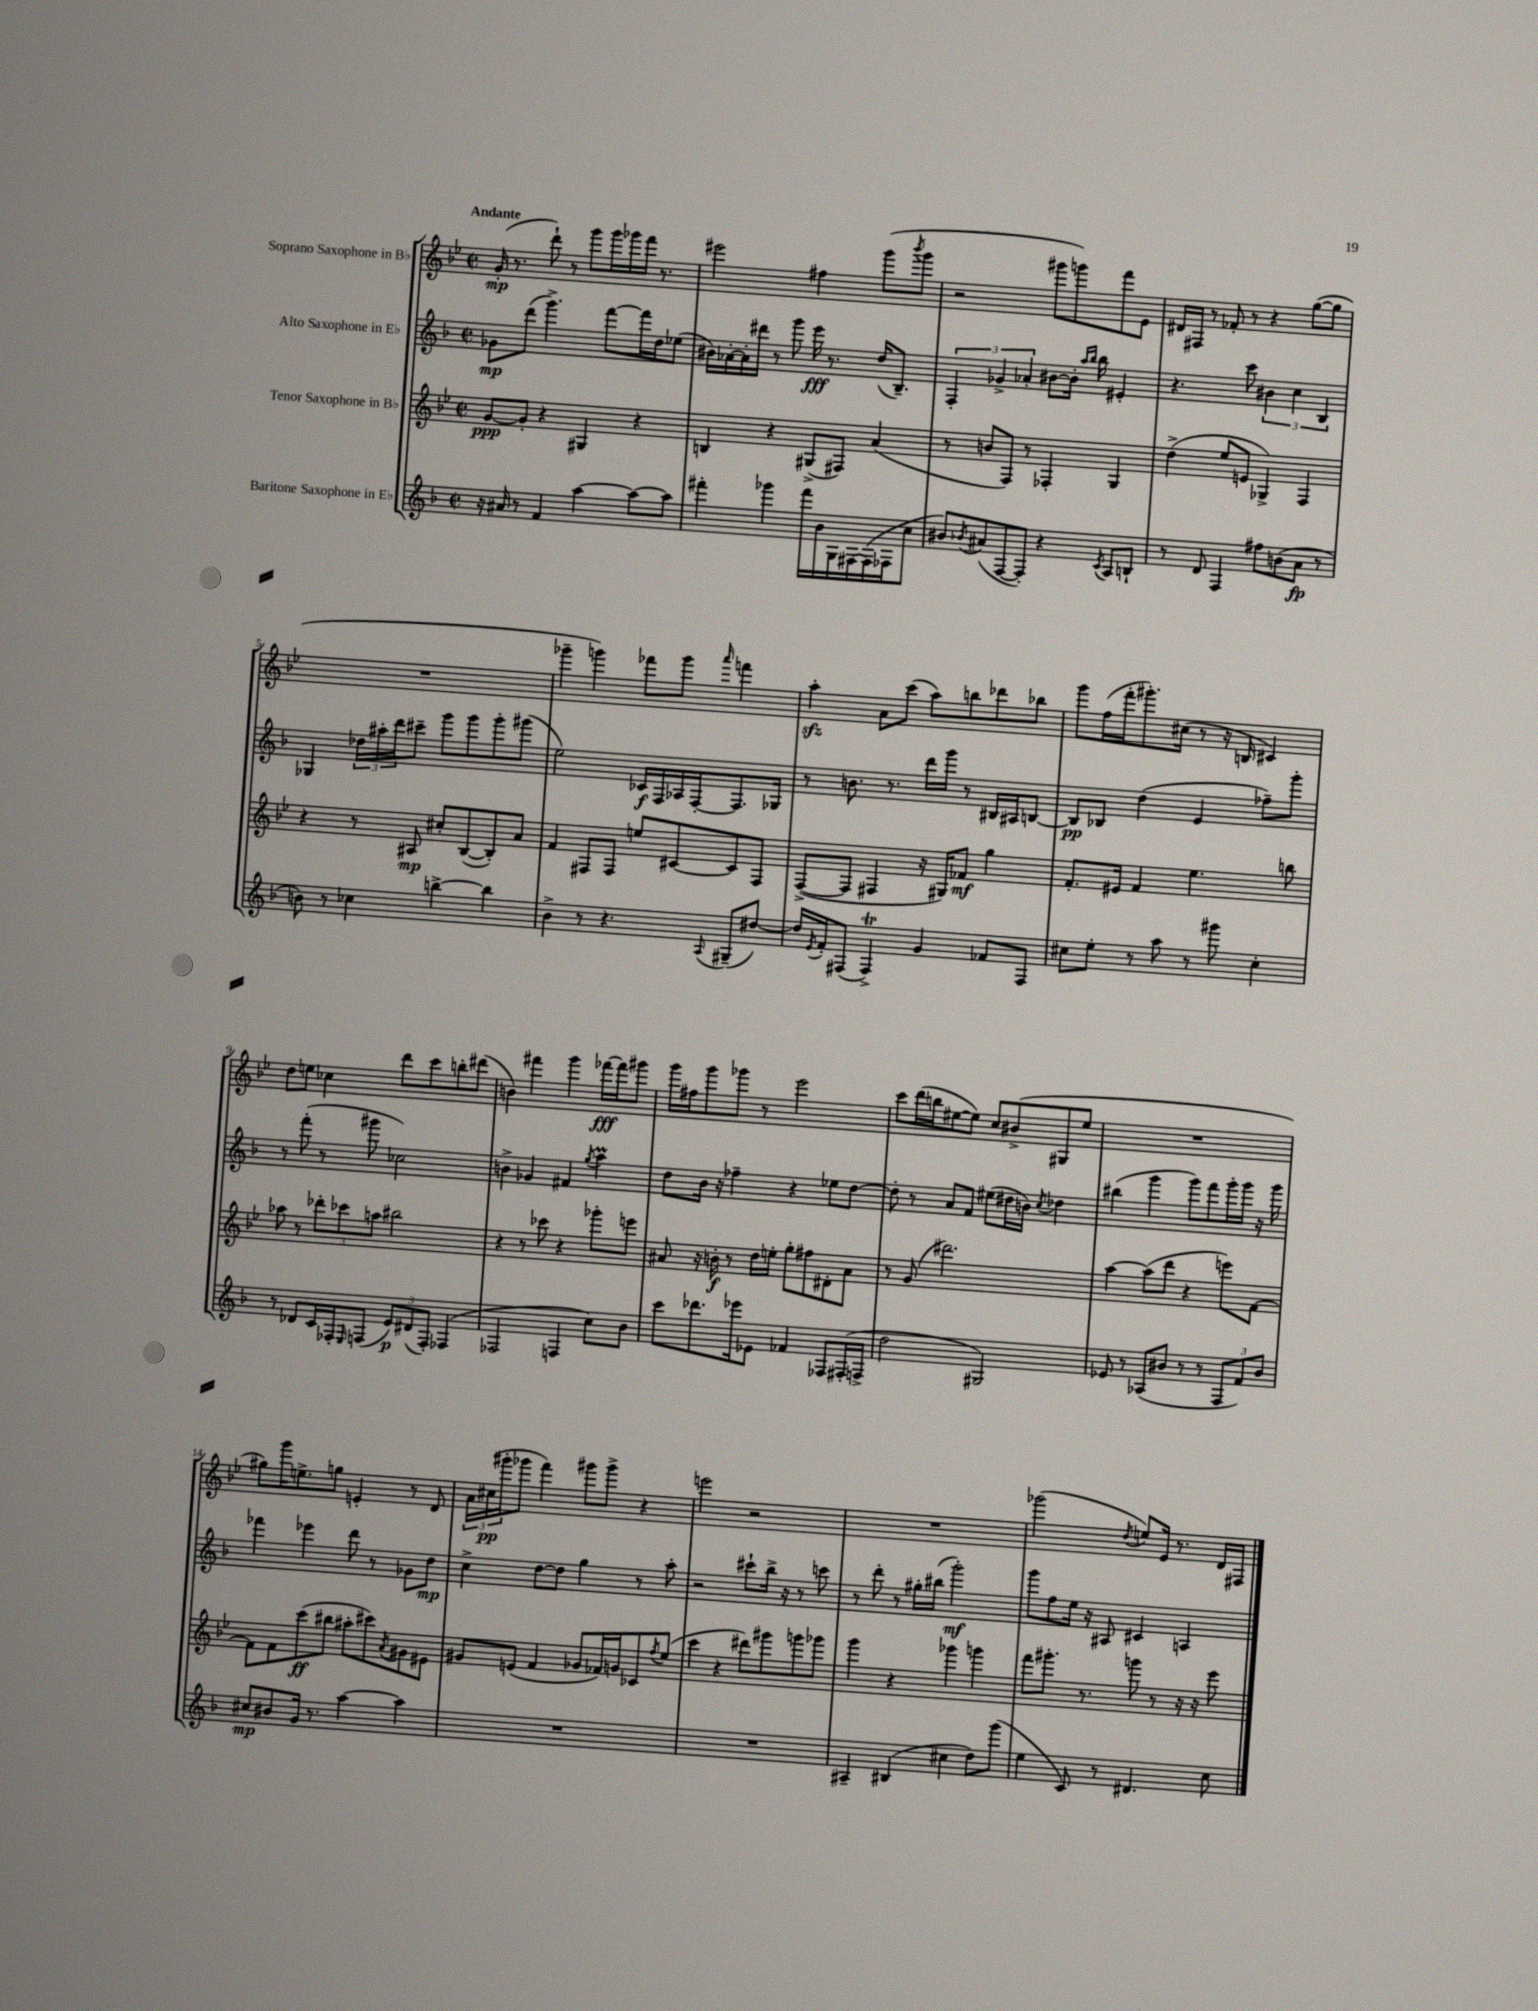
<<
\new StaffGroup <<
\new Staff = "s0" \with { instrumentName = "Soprano Saxophone in Bb" } {
    \clef treble \key bes \major \defaultTimeSignature \time 2/2 \tempo "Andante"
    g'16-.\mp( r8. d'''8-!) r8 g'''8 g'''16 ges'''16 f'''16 r8. |
    eis'''2 fis''4 g'''8( \acciaccatura { bes'''8 } g'''8 |
    r2 gis'''8 g'''8) f'''8 ees'8 |
    dis'16 fis16 r8 fes'8-. r8 r4 g''8~( g''8 |
    R1 |
    ges'''4-- g'''4) fes'''8 g'''8 \grace { a'''16 } f'''4 |
    a''4-.\sfz a'8 c'''8( a''8) b''8 des'''8 bes''8 |
    g'''8 f''16( f'''16-. gis'''8.-.) cis''16( r8 r16 b16 cis'4) |
    d''8 e''8 ces''4 d'''8 c'''8 b''8-. dis'''8( |
    b'4) fis'''4 g'''4 fes'''16~\fff fes'''16 gis'''8 |
    g'''16 fis''16 g'''8 ges'''8 r8 ees'''2 |
    c'''8 d'''16( b''16 eis''8~ eis''8) c''8 bis'8->( gis8 eis''8 |
    R1 |
    gis''8) g'''16 e''8.-> g''8 e'4-. r8 d'8 |
    \tuplet 3/2 { a'16 cis''16\pp( gis'''16-. } ges'''8 f'''4) gis'''8 gis'''8-> r4 |
    e'''2 r2 |
    R1 |
    ges'''2( \acciaccatura { d''8 } e''8) ees'16 r8. d'16 fis16 \bar "|." |
}
\new Staff = "s1" \with { instrumentName = "Alto Saxophone in Eb" } {
    \clef treble \key f \major \defaultTimeSignature \time 2/2
    ges'8\mp d'''8( g'''4.->) f'''8~ f'''16 d''16 ees''8( |
    bis'16) aes'16~-. aes'16-. dis'''16 r8 g'''8 e'''16\fff r8. d''16( bes8.--) |
    \tuplet 3/2 { f4-. ges'4-> aes'4-. } bis'8~ bis'16-. \grace { a''16 bes''16 } bes''16 eis'4-. |
    r4. c'''8 \tuplet 3/2 { bis'4 c''4 bes4 } |
    ges4 \tuplet 3/2 { des''16 ais''16-. d'''16 } cis'''8-- g'''8 g'''8 g'''8-. gis'''8( |
    e''2) ces'16\f f16 aes16 f16~-. f8. ges16 |
    r8 b'8. r8. d'''16 g'''16 r8 bis16 ais16 b8~ |
    b8\pp bes8 d''4( e'4 fes''8--) g'''8-. |
    r8 f'''8-.( r8 gis'''8 ces''2) |
    b'4-> ges'4 fis'4 \acciaccatura { g''8 } a''4\prall |
    d''8 bes'16 r16 fes''4-- r4 ees''8 d''8~ |
    d''8-. r8 a'8 f'8 eis''8( dis''16 b'16) \acciaccatura { c''8 } des''4 |
    bis''4( g'''4 g'''8) f'''8 g'''16-. g'''16 r16 g'''16 |
    fes'''4 ees'''4 d'''8 r8 ges'8 d''8\mp |
    c''4-> d''8~ d''8 g''4 r8 a''8-. |
    r2 cis'''8-! bes''16-> r16 r8 c'''8 |
    r8 d'''8-. r8 gis''16-. bis''16( g'''2-.\mf) |
    g'''8 f''8 e''16 r16 ais8 cis'4 a4 \bar "|." |
}
\new Staff = "s2" \with { instrumentName = "Tenor Saxophone in Bb" } {
    \clef treble \key bes \major \defaultTimeSignature \time 2/2
    g'8~\ppp g'8-. r4 gis4 r4 |
    b4 r4 gis8->( fis8) a'4( |
    r8 b'8 f8) r8 fes4-. g4 |
    d''4->( ees''8 e'8 ges4->) f4 |
    r4 r8 ais8\mp cis''8-. bes8~( bes8-.) a'8 |
    f'4 fis8 fis8 e''8 cis'8~ cis'8 fis8 |
    f8~->( f8 fis4 r16 gis16) fes'8\mf g''4 |
    f'8.-. eis'16 f'4 ees''4. b''8 |
    aes''8 r8 \tuplet 3/2 { des'''8-. ces'''8 a''8 } bis''2 |
    r4 r8 ces'''8 r4 ges'''8-. e'''8 |
    ais'8 r16 b'16-.\f r8 d''16 e''16-. g''8-. fis''8 dis'8-. ais'8 |
    r8 g'8( dis'''2.) |
    a''4~ a''8( d'''8 r4 e'''8) f'8~ |
    f'8 f'8 c'''8\ff( bis''8 ais''8-. cis'''8) \acciaccatura { a'8 } gis'8 eis'8 |
    gis'8 e'8( f'4 ges'8 fes'16) g'16 ces'8 \acciaccatura { f''8 } ees''8( |
    c'''4 r4 dis'''8) gis'''8 g'''8 ges'''8 |
    g'''4 r4 ges'''4 g'''4 |
    f'''8 gis'''8.-. r8. g'''8 r8 r16 r16 ees'''8 \bar "|." |
}
\new Staff = "s3" \with { instrumentName = "Baritone Saxophone in Eb" } {
    \clef treble \key f \major \defaultTimeSignature \time 2/2
    r16 ais'16 r8 f'4 a''4~ a''8~ a''8 |
    fis'''4-. ges'''4 fis'''16 bes'16 g16 fis16~ fis16( fes16 c''8 |
    bis'8) \acciaccatura { bes'8 } ais'8( f8~ f8-.) r4 \acciaccatura { c'8 } a8 b8-! |
    r8 d'8 f4 fis''8 b'8( a'8\fp r8 |
    b'8) r8 ces''4 b''4~-> b''4 |
    bes'4-> r8 r4. \appoggiatura { a8 } gis8--( dis''8~) |
    dis''16 \acciaccatura { e'8 } f'16-. fis8( fis4->\trill) g'4 fes'8 fis8 |
    cis''8 e''8-. r8 a''8 r8 gis'''8 cis''4-. |
    r8 des'8 c'16 fes16-. \grace { e16 } f8( \tuplet 3/2 { e'8\p) dis'8( f8-.) } fes4( |
    fes2 f4 c''8) bes'8 |
    c'''8 des'''8. ees'''16 ees'8 fes'4 fes8 fis16-.( f16-> |
    d''2 gis2) |
    ees'8 r8 aes8( bis'8 r8 r8 \tuplet 3/2 { f8 f'8) bis'8 } |
    cis''8\mp bis'8 g'16 r8. a''4~ a''4 |
    R1 |
    R1 |
    ais4-- bis4( cis''4 d''8) g'''8( |
    e''4 c'8) r8 dis'4. c''8 \bar "|." |
}
>>
>>
